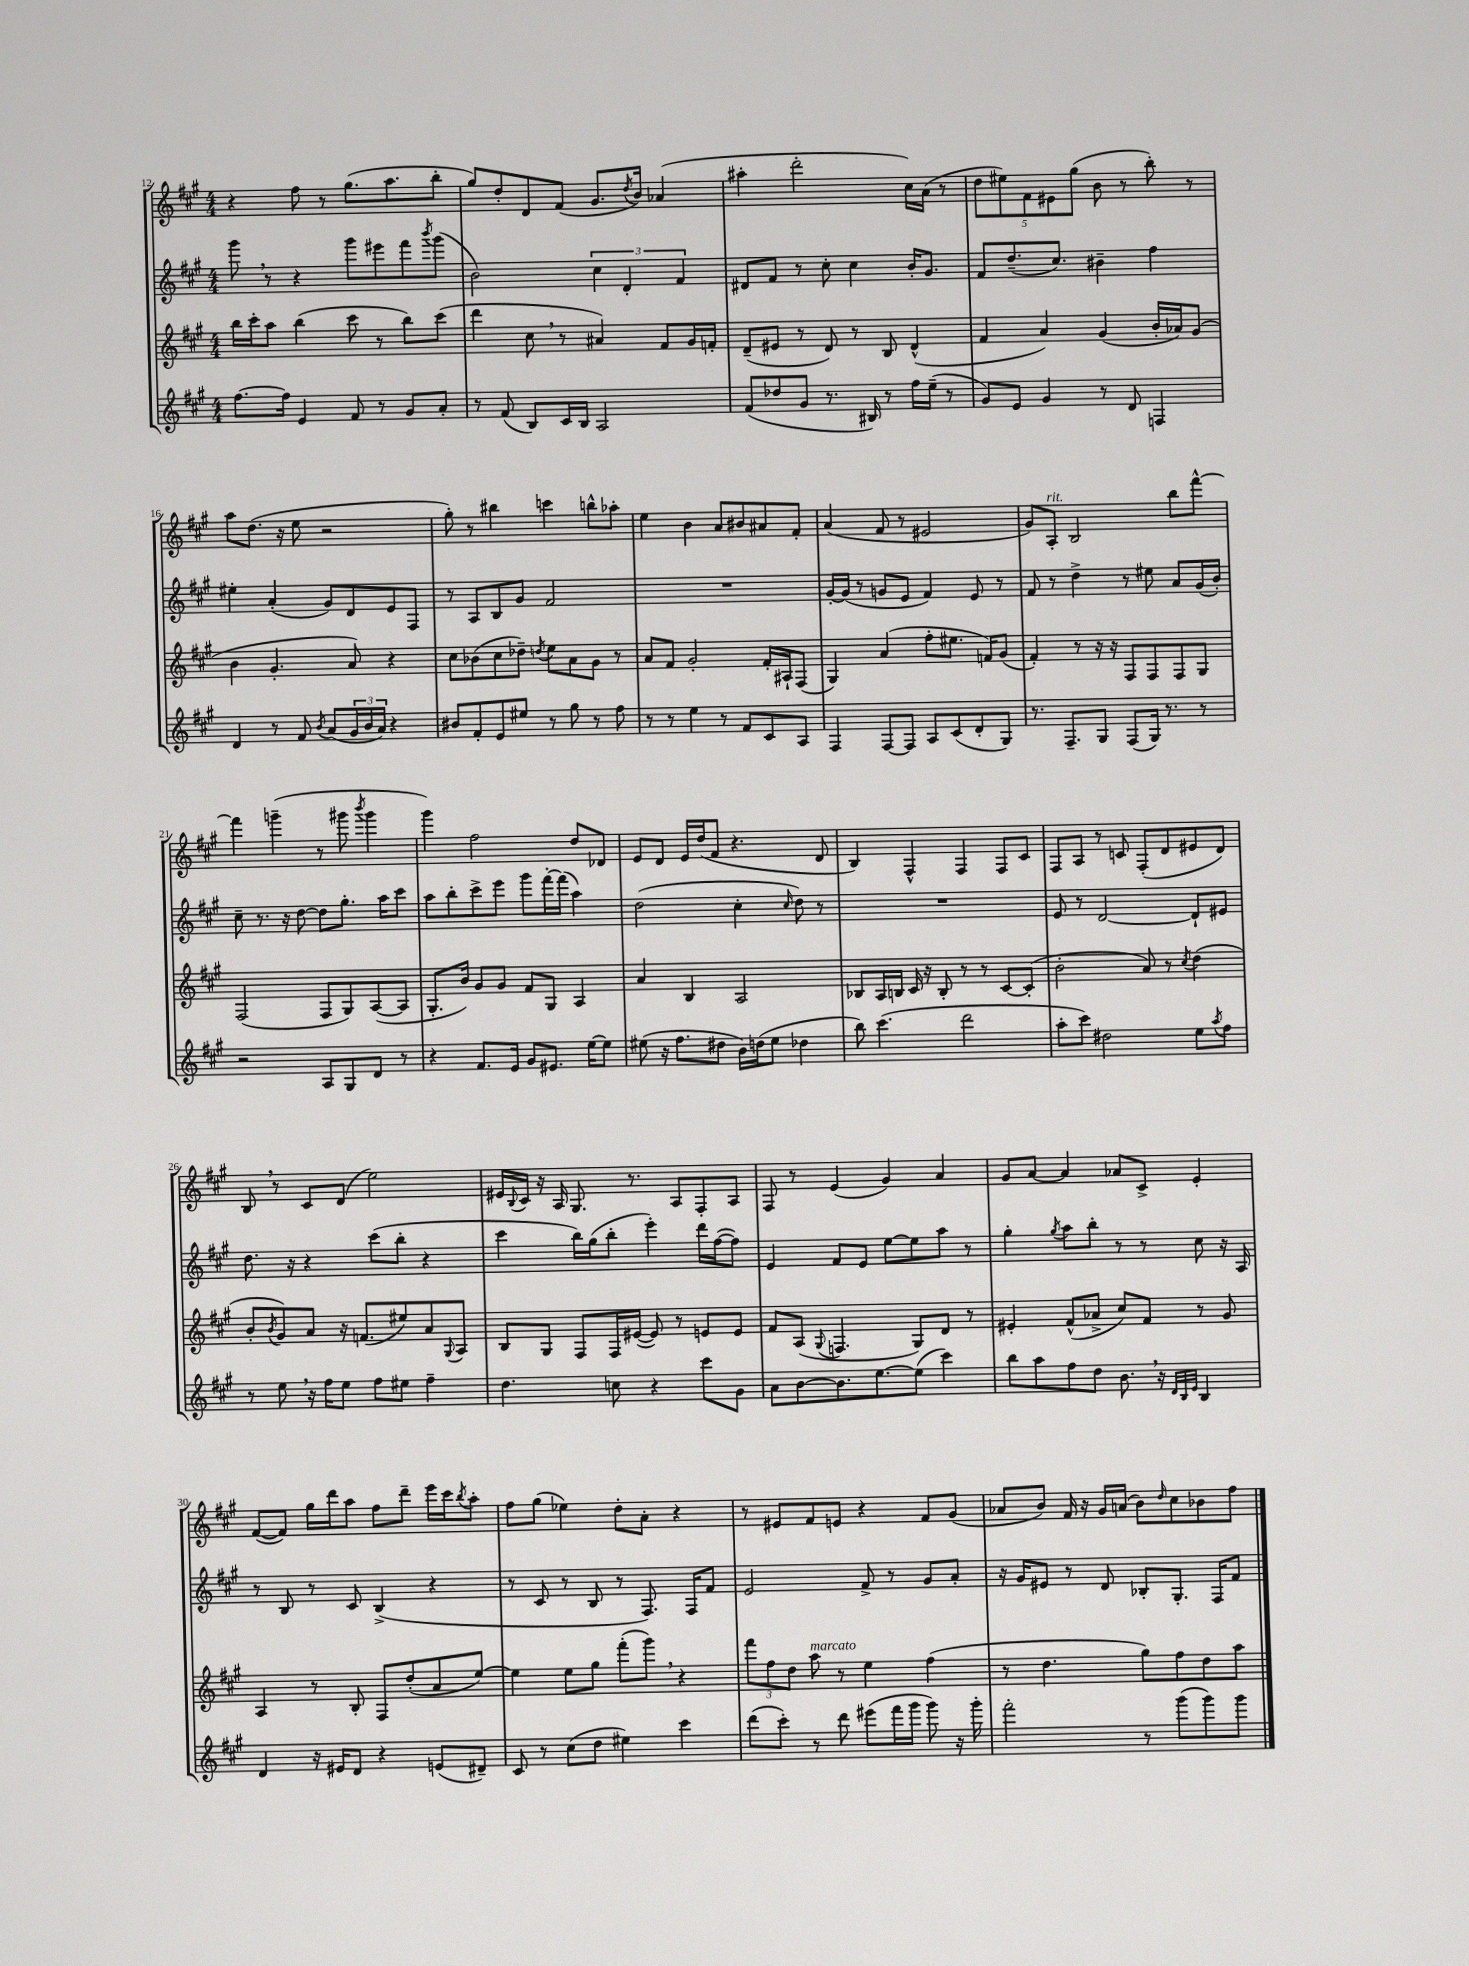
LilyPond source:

<<
\new StaffGroup <<
\new Staff = "s0" {
    \clef treble \key a \major \numericTimeSignature \time 4/4
    r4 fis''8 r8 gis''8.( a''8. b''8-. |
    gis''8) d''8-. d'8 fis'8( gis'8. \acciaccatura { d''8 } b'16) aes'4( |
    ais''4-. d'''2-. cis''16) a'16( r8 |
    \tuplet 5/4 { d''8 eis''8) fis'8 eis'8 gis''8( } b'8 r8 b''8-.) r8 |
    a''8 d''8.( r16 e''8 r2 |
    gis''8-.) r8 bis''4 c'''4 b''8-^ aes''8-. |
    e''4 b'4 a'8 bis'8 ais'8 fis'8-. |
    a'4( fis'8 r8 eis'2 |
    gis'8) a8-.^\markup { \italic "rit." } b2 b''8 fis'''8~-^ |
    fis'''4 g'''4--( r8 gis'''8 \acciaccatura { b'''8 } gis'''4 |
    gis'''4) fis''2 d''8 des'8 |
    e'8 d'8 e'16 d''16( fis'8 r4. d'8 |
    b4) fis4-^ fis4 fis8 cis'8 |
    fis8 a8 r8 c'8 fis8-.( d'8 eis'8 d'8) |
    b8 \breathe r8 cis'8 d'8( e''2) |
    eis'16 \appoggiatura { b8 } cis'16 r16 a16 gis8. r8. a8 fis8-. a8 |
    fis8 r8 e'4( gis'4) a'4 |
    gis'8 a'8~ a'4 aes'8 cis'8-> e'4-. |
    fis'8~( fis'8) gis''16 d'''16 a''8 fis''8 d'''8-- e'''16 cis'''16 \acciaccatura { b''8 } a''8-. |
    fis''8 gis''8( ees''4) d''8-. a'8-. r4 |
    r8 eis'8 fis'8 e'8 r4 fis'8 gis'8( |
    aes'8 b'8) fis'16 r16 gis'16 a'16( b'8) \grace { d''16 } cis''8 bes'8 fis''8 \bar "|." |
}
\new Staff = "s1" {
    \clef treble \key a \major \numericTimeSignature \time 4/4
    gis'''8 \breathe r8 r4 gis'''8 eis'''8 fis'''8 \acciaccatura { b'''8 } gis'''8( |
    b'2) \tuplet 3/2 { cis''4 d'4-. fis'4 } |
    dis'8 fis'8 r8 cis''8-. cis''4 b'16-. gis'8. |
    fis'8 d''8.--( cis''8.) bis'4-- fis''4 |
    eis''4-. a'4-.( gis'8) d'8 e'8 fis8 |
    r8 a8 b8 gis'8 fis'2 |
    R1 |
    gis'16~-. gis'16( r8 g'8 e'8 fis'4) e'8 r8 |
    fis'8 r8 d''4-> r8 eis''8 a'8 gis'16( b'16-.) |
    cis''8-- r8. r16 d''8~ d''8 gis''8.-. a''16 cis'''8 |
    a''8 b''8-. cis'''8-> e'''8 gis'''8 fis'''16~-. fis'''16( a''4) |
    d''2( cis''4-. \grace { cis''16 } d''8) r8 |
    R1 |
    e'8 r8 d'2~ d'8-! eis'8 |
    d''8. r16 r4 cis'''8( b''8-. r4 |
    cis'''4 b''16) gis''16( b''8-. e'''4-.) d'''16 fis''16~( fis''8) |
    e'4 fis'8 e'8 e''8~ e''8 a''8 r8 |
    gis''4-. \acciaccatura { gis''8 } a''8 b''8-. r8 r8 cis''8 r16 a16 |
    r8 b8 r8 cis'8 b4->( r4 |
    r8 cis'8 r8 b8 r8 fis8.) fis16 fis'8 |
    e'2 fis'8-> r8 gis'8 a'8-. |
    r16 gis'16 eis'8 r8 d'8 bes8-. gis8.-. fis16 fis'8 \bar "|." |
}
\new Staff = "s2" {
    \clef treble \key a \major \numericTimeSignature \time 4/4
    b''16 cis'''16-. a''8 b''4( cis'''8 r8 b''8) cis'''8( |
    d'''4 cis''8 \breathe r8 ais'4) fis'8 gis'16 f'16-. |
    d'8--( eis'8 r8 d'8) r8 b8 d'4-^( |
    fis'4 a'4) gis'4( b'16-. aes'16) gis'8( |
    b'4 gis'4.-. a'8) r4 |
    cis''8 bes'8( cis''8 des''8--) \acciaccatura { d''8 } e''8 a'8 gis'8 r8 |
    a'8 fis'8 gis'2-. fis'16-. ais16-! fis8( |
    gis4) a'4( fis''8-. eis''8. f'16) gis'8( |
    fis'4-.) r8 r16 r16 fis8 fis8 fis8 gis8 |
    fis2( fis8 gis8) a8~( a8 |
    gis8.-. b'16) gis'8 gis'8 fis'8 gis8 a4 |
    a'4 b4 a2 |
    bes8 a16 b16 cis'16 r16 b8-. r8 r8 cis'8~ cis'8-.( |
    b'2-. a'8) r8 \acciaccatura { cis''8 } d''4( |
    b'8-. \acciaccatura { b'8 } gis'8) a'8 r16 f'8.( eis''8) a'8 \appoggiatura { gis8 } a8 |
    b8 gis8 fis8 fis16 eis'16~( eis'8) r8 e'8 e'8 |
    fis'8 a8( \appoggiatura { gis8 } f4. gis8) d'8 r8 |
    eis'4-. fis'8-^( aes'8-> cis''8) fis'8 r8 gis'8 |
    a4 r8 b8-. fis8 d''8-.( a'8 e''8~) |
    e''4 e''8 gis''8 fis'''8-.( gis'''8) \breathe r4 |
    \tuplet 3/2 { fis'''8 fis''8 d''8 } a''8^\markup { \italic "marcato" } r8 e''4 fis''4( |
    r8 d''4. gis''8) fis''8 d''8 a''8 \bar "|." |
}
\new Staff = "s3" {
    \clef treble \key a \major \numericTimeSignature \time 4/4
    fis''8.~ fis''16 e'4 fis'8 r8 gis'8 a'8-. |
    r8 fis'8( b8) cis'16 b16 a2 |
    fis'8( des''8 gis'8 r8. bis16) r8 fis''16 e''16--( r8 |
    gis'8) e'8 gis'4 r8 d'8 f4 |
    d'4 r8 fis'8 \acciaccatura { b'8 } a'8( \tuplet 3/2 { gis'16 b'16 a'16) } r4 |
    bis'8 fis'8-. e'8 eis''8 r8 gis''8 r8 fis''8 |
    r8 r8 e''4 r8 fis'8 cis'8 a8 |
    fis4 fis8~ fis8 a8 cis'8( d'8-. gis8) |
    r8. fis8.-- gis8 fis8( gis16) r8. r8 |
    r2 a8 gis8 d'8 r8 |
    r4 fis'8. e'16 gis'8 eis'8. e''16~ e''8 |
    eis''8( r16 fis''8. dis''8 b'16) d''16( eis''8 des''4 |
    b''8) cis'''4.( d'''2 |
    a''8-. cis'''8) dis''2 e''8 \acciaccatura { a''8 } fis''8 |
    r8 e''8 \breathe r16 fis''16 e''8 fis''8 eis''8 fis''4-- |
    d''4. c''8 r4 cis'''8 gis'8 |
    a'8 b'8~ b'8. e''8.~ e''8( cis'''4) |
    b''8 a''8 fis''8 d''8 b'8. \breathe r16 \grace { d'32 b32 e'32 } b4 |
    d'4 r16 eis'16 d'8 r4 e'8( dis'8--) |
    cis'8 r8 cis''8( d''8 eis''4) cis'''4 |
    d'''8( cis'''8-.) r8 d'''8 eis'''8( fis'''16 gis'''16 gis'''8) r16 gis'''16-. |
    fis'''2-. r8 gis'''8( gis'''8) gis'''8 \bar "|." |
}
>>
>>
\layout { \context { \Score currentBarNumber = #12 } }
